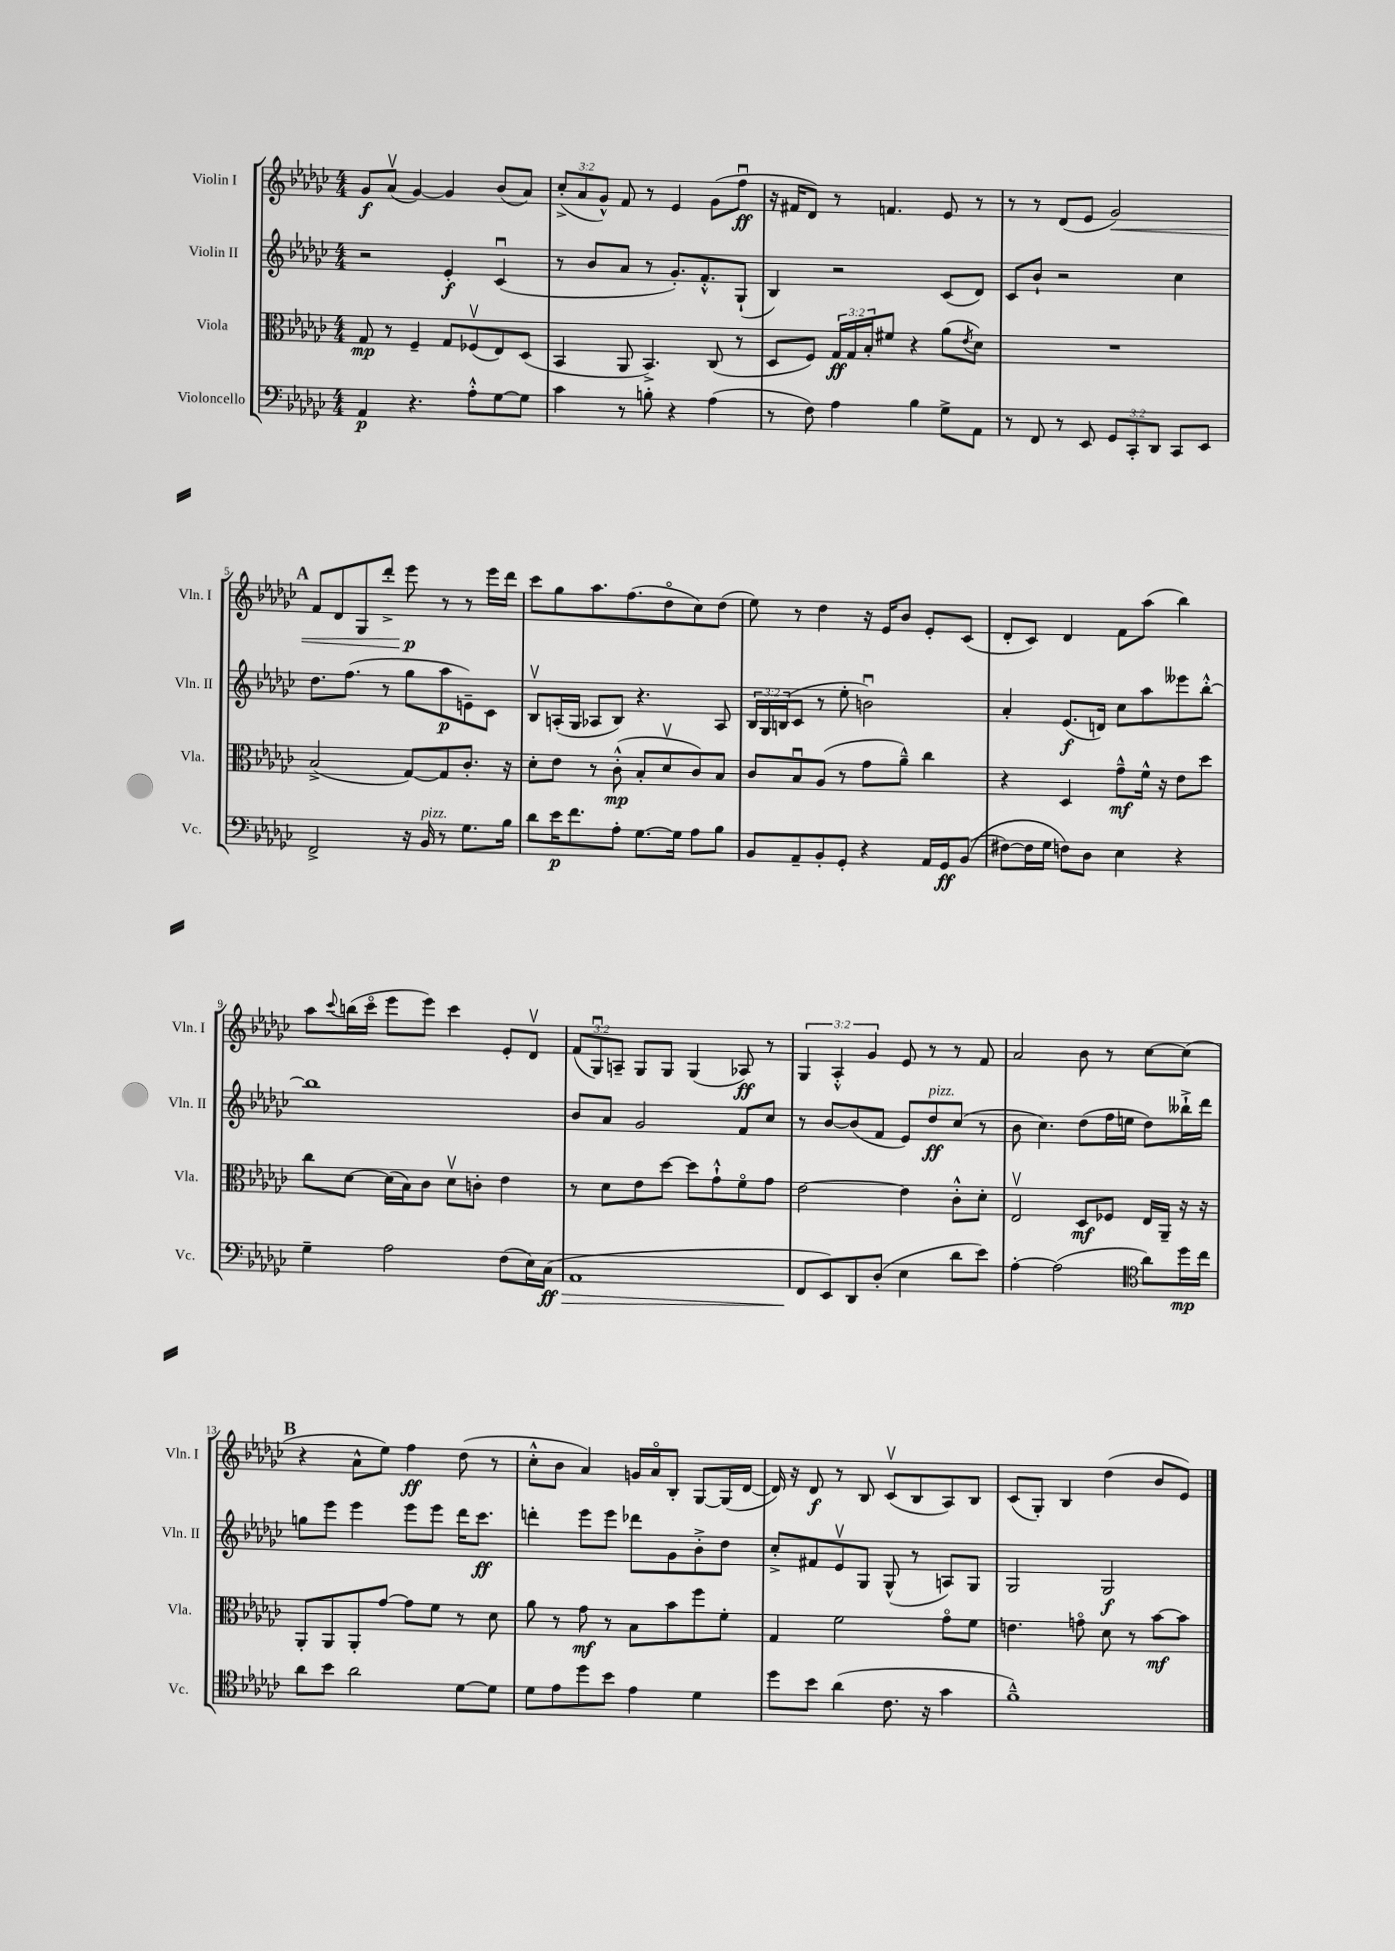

**kern	**kern	**kern	**kern
*staff4	*staff3	*staff2	*staff1
*clefF4	*clefC3	*clefG2	*clefG2
*k[b-e-a-d-g-c-]	*k[b-e-a-d-g-c-]	*k[b-e-a-d-g-c-]	*k[b-e-a-d-g-c-]
*M4/4	*M4/4	*M4/4	*M4/4
4AA-/	8G-/	2r	8g-/L
.	8r	.	(8a-v/J
4.r	4F~/	.	[4g-/)
.	8G-/L	4e-'/	4g-/]
8A-'^^\L	(8F-v/	.	.
[8G-\	8E-/)	(4c-u/	(8b-/L
8G-\]J	(8D-/J	.	8a-/J)
=	=	=	=
4c-\	4BB-/	8r	(12cc-'^/L
.	.	.	12a-/
.	.	8b-/L	.
.	.	.	12g-^^/J)
8r	8AA-/	8a-/J	8f/
8B'\	4.BB-^/)	8r	8r
4r	.	8.g-'/L)	4e-/
.	.	8.f'^^/	.
(4A-\	(8C-/	.	(8g-\L
.	8r	(8G-`/J	8ffu\J
=	=	=	=
8r	8D-/L	4B-/)	16r
.	.	.	16f#/LK
8F\)	8F/J)	.	8d-/J)
4A-\	24G-/LL	2r	8r
.	24G-/	.	.
.	24B-'/J	.	.
.	8f#/J	.	4.f/
4B-\	4r	.	.
8G-^\L	(8a-\L	(8c-/L	8e-/
.	8qe-/	.	.
8AA-\J	8d-\J)	8d-/J)	8r
=	=	=	=
8r	1r	8c-/L	8r
8FF/	.	8b-`/J	8r
8r	.	2r	(8d-/L
8EE-/	.	.	8e-/J
12GG-/L	.	.	2g-/)
12CC-'/	.	.	.
12DD-/J	.	.	.
8CC-/L	.	4cc-\	.
8EE-/J	.	.	.
=	=	=	=
2FF^/	(2B-^/	8.dd-\L	8f/L
.	.	.	8d-/
.	.	(8.ff\J	.
.	.	.	8G-/
.	.	8r	8ddd-'^/J
16r	[8G-/L)	8gg-\L	8eee-\
16BB-/	.	.	.
8r	8G-/]	8aa-\	8r
8.G-\L	8.c-'/J	8e~\)	8r
.	.	8c-\J	16eee-\LL
16B-\Jk	16r	.	16ddd-\JJ
=	=	=	=
8d-\L	8d-'\L	8B-v/L	8ccc-\L
16e-\K	8e-\J	(16A'/L	8gg-\
8.f\	.	16G-/JJ	.
.	8r	8A-/L	8.aa-\
8A-'\J	(8c-'^^\	8B-/J)	.
.	.	.	(8.ff\
[8.G-\L	8B-'/L	4.r	.
.	8d-v/	.	8dd-o\
16G-\]Jk	.	.	.
8A-\L	8c-/)	.	8cc-\)
8B-\J	8B-/J	8A-/	(8dd-\J
=	=	=	=
8BB-/L	8c-/L	24B-/LL	8ee-\)
.	.	24G-/	.
.	.	(24B/J	.
8AA-~/	8B-u/	8c-/J	8r
8BB-'/	(8A-/J	8r	4dd-\
8GG-'/J	8r	8ee-'\	.
4r	8g-\L	2bu\)	16r
.	.	.	16e-/LK
.	8a-~^^\J)	.	8b-/J
16AA-/LL	4cc-\	.	8e-'/L
16GG-/J	.	.	.
&((8BB-/J	.	.	(8c-/J
=	=	=	=
[8F#\L)	4r	4a-'/	8d-'/L
16F#\]L	.	.	8c-/J)
16G-\JJ	.	.	.
8F\L&)	4D-/	(8.e-/L	4d-/
8D-\J	.	.	.
.	.	16d/Jk)	.
4E-\	8g-~^^\L	8cc-\L	8f\L
.	16f^^\Jk	8aa-\	(8aa-\J
.	16r	.	.
4r	8e-\L	8eee--\	4bb-\)
.	8dd-\J	[8bb-'^^\J	.
=	=	=	=
4G-~\	8cc-\L	1bb-]	8aa-\L
.	.	.	8qqccc-/
.	[8d-\J	.	(16bb\L
.	.	.	16ccc-o\JJ
2A-\	(16d-\]LL	.	8eee-\L
.	16B-\J)	.	.
.	8c-\J	.	8eee-\J)
.	8d-v\L	.	4ccc-\
.	8c'\J	.	.
(8F\L	4e-\	.	8e-'/L
16E-\L)	.	.	8d-v/J
(16C-\JJ	.	.	.
=	=	=	=
1AA-	8r	8b-/L	(12f/L
.	.	.	12G-u/)
.	8d-\L	8a-/J	.
.	.	.	12A~/J
.	8e-\	2g-/	8G-/L
.	[8dd-\J	.	8G-/J
.	8dd-\]L	.	(4G-/
.	8g-`^^\	.	.
.	8fo\	8f/L	8A-/)
.	8g-\J	8cc-/J	8r
=	=	=	=
8FF/L	[2e-\	8r	6G-/
8EE-/)	.	[8b-/L	.
.	.	.	6A-'^^/
8DD-/	.	(8b-/]	.
.	.	.	6g-/
(8D-'/J	.	8f/J	.
4E-\	4e-\]	8e-/L)	8e-/
.	.	8dd-/	8r
8d-\L	8c-'^^\L	(8cc-/J	8r
8e-\J)	8d-'\J	8r	8f/
=	=	=	=
[4A-'\	2E-v/	8b-\	2a-/
.	.	4.cc-\)	.
(2A-\]	.	.	.
.	8D-/L	(8dd-\L	8b-\
.	8F-/J	16ff\L	8r
.	.	16ee\JJ	.
*clefC4	*	*	*
8a-\L)	16E-/LL	8dd-\L)	[8cc-\L
.	16AA-~/JJ	.	.
16dd-\L	16r	16bb--`^\L	(8cc-\]J
16cc-\JJ	16r	16ddd-\JJ	.
=	=	=	=
8a-\L	8AA-'/L	8gg\L	4r
8b-\J	8AA-/	8eee-\J	.
2a-\	8AA-'/	4eee-\	8a-^^\L
.	[8g-/J	.	8ee-\J)
.	8g-\]L	8eee-\L	4ff\
.	8f\J	8eee-\J	.
[8d-\L	8r	16ddd-\LK	(8dd-\
.	.	8.ccc-\J	.
8d-\]J	8d-\	.	8r
=	=	=	=
8d-\L	8a-\	4ddd'\	8cc-'^^\L
8e-\	8r	.	8b-\J
8dd-\	8g-\	8eee-\L	4a-/)
8b-\J	8r	8eee-\J	.
4e-\	8B-\L	8ddd-\L	16g/LL
.	.	.	16a-o/J
.	8b-\	8g-\	8B-'/J
4d-\	8ff\	8b-'^\	[8G-/L
.	8f'\J	8dd-\J	(16G-/]L
.	.	.	[16d-/JJ
=	=	=	=
8dd-\L	4G-/	8cc-'^/L	16d-/])
.	.	.	16r
8b-\J	.	8f#/	8d-/
(4a-\	2f\	8e-v/	8r
.	.	8G-/J	8B-/
8.c-\	.	(8G-^^/	(8c-v/L
.	.	8r	8B-/
16r	.	.	.
4g-\	8g-o\L	8A/L)	8A-/)
.	8f\J	8G-/J	8B-/J
=	=	=	=
1f~^^)	4.e\	2G-/	(8c-/L
.	.	.	8G-'/J)
.	.	.	4B-/
.	8go\	.	.
.	8d-\	2G-/	(4dd-\
.	8r	.	.
.	[8b-\L	.	8b-/L
.	8b-\]J	.	8e-/J)
==	==	==	==
*-	*-	*-	*-
